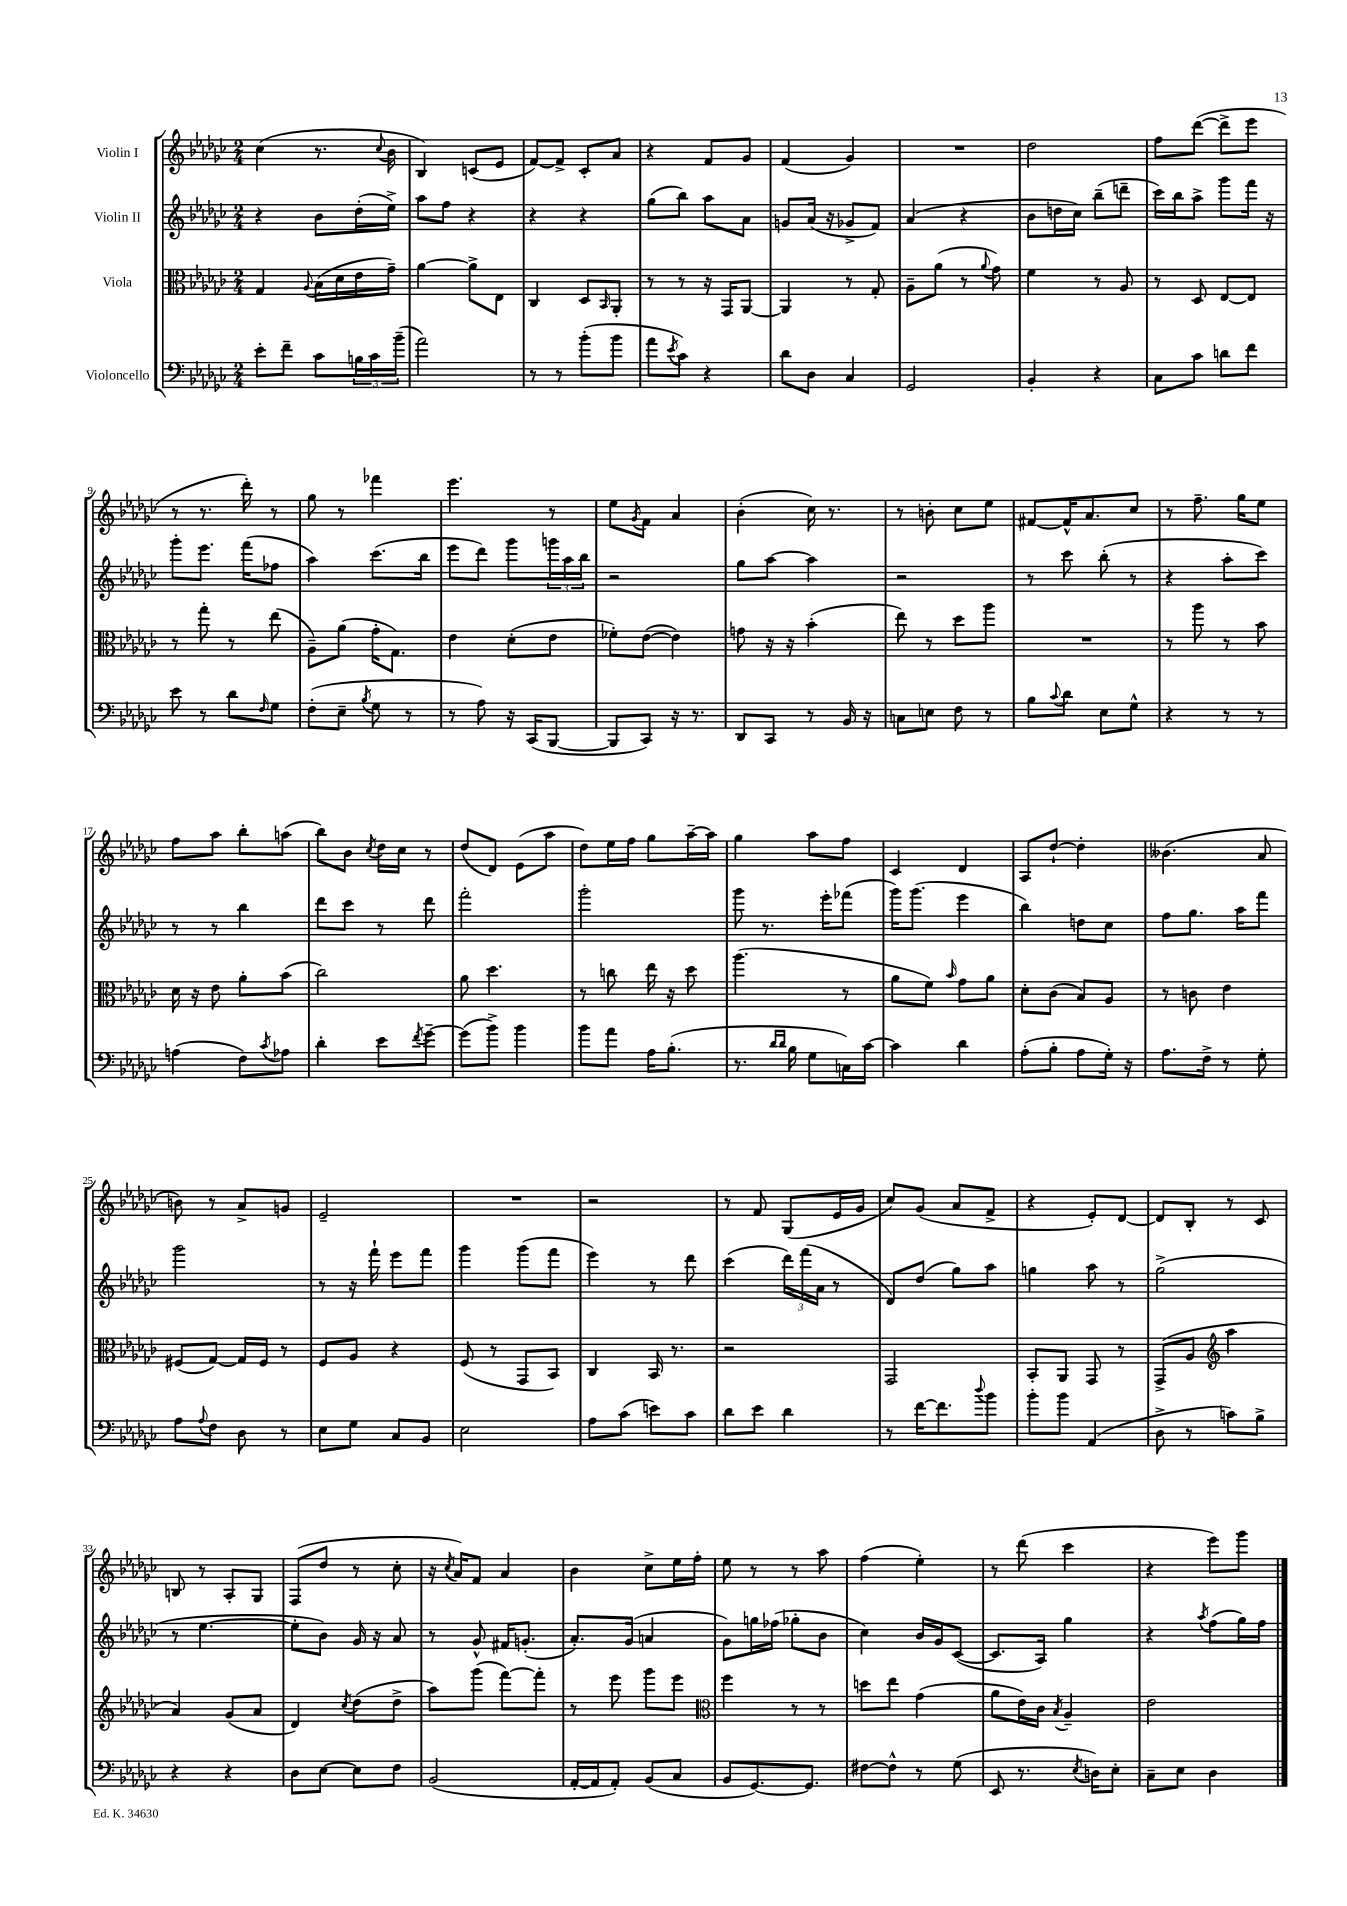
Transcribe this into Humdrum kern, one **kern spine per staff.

**kern	**kern	**kern	**kern
*staff4	*staff3	*staff2	*staff1
*clefF4	*clefC3	*clefG2	*clefG2
*k[b-e-a-d-g-c-]	*k[b-e-a-d-g-c-]	*k[b-e-a-d-g-c-]	*k[b-e-a-d-g-c-]
*M2/4	*M2/4	*M2/4	*M2/4
8e-'	4G-	4r	(4cc-
8f~	.	.	.
.	8qqA-	.	.
8c-	(16B-	8b-	8.r
.	16d-	.	.
24B	16e-	(16dd-'	.
24c-	.	.	.
.	.	.	8qqcc-
.	16g-~)	16ee-^)	16b-
(24b-~	.	.	.
=	=	=	=
2a-)	[4a-	8aa-	4B-)
.	.	8ff	.
.	8a-^]	4r	(8c
.	8E-	.	8e-
=	=	=	=
8r	4C-	4r	[8f)
8r	.	.	8f^]
(8b-'	8D-	4r	8c-'
.	16qqBB-	.	.
8b-	8AA-'	.	8a-
=	=	=	=
8a-	8r	(8gg-	4r
8qe-	.	.	.
8c-)	8r	8bb-)	.
4r	16r	8aa-	8f
.	16GG-	.	.
.	[8AA-	8a-	8g-
=	=	=	=
8d-	4AA-]	8g	(4f
8D-	.	(16a-	.
.	.	16r	.
4C-	8r	8g-^	4g-)
.	8G-'	8f)	.
=	=	=	=
2GG-	8A-~	(4a-	2r
.	(8a-	.	.
.	8r	4r	.
.	8qqa-	.	.
.	8g-)	.	.
=	=	=	=
4BB-'	4f	8b-	2dd-
.	.	16dd	.
.	.	16cc-)	.
4r	8r	(8bb-~	.
.	8A-	8ddd~	.
=	=	=	=
8C-	8r	16ccc-)	8ff
.	.	16bb-	.
8c-	8D-	8aa-^	([8ddd-
8d	[8E-	8ggg-	8ddd-^]
8f	8E-]	16fff	8eee-
.	.	16r	.
=	=	=	=
8e-	8r	8ggg-'	8r
8r	8gg-'	8.eee-	8.r
8d-	8r	.	.
.	.	(16fff	16ddd-')
16qqF	.	.	.
8G-	(8ee-	8ff-	8r
=	=	=	=
(8F'	8A-~)	4aa-)	8gg-
8E-~	(8a-	.	8r
8qB-	.	.	.
8G-	16g-'	(8.ccc-	4fff-
.	8.G-)	.	.
8r	.	.	.
.	.	16bb-	.
=	=	=	=
8r	4e-	8eee-	4.eee-
8A-)	.	8ddd-)	.
16r	(8d-'	8ggg-	.
(16CC-	.	.	.
[8BBB-	8e-	24ggg	8r
.	.	24aa-	.
.	.	24bb-	.
=	=	=	=
8BBB-]	8f-')	2r	8ee-
.	.	.	8qg-
8CC-)	([8e-	.	8f
16r	4e-])	.	4a-
8.r	.	.	.
=	=	=	=
8DD-	8g	8gg-	(4b-'
8CC-	16r	[8aa-	.
.	16r	.	.
8r	(4b-'	4aa-]	16cc-)
.	.	.	8.r
16BB-	.	.	.
16r	.	.	.
=	=	=	=
8C	8ee-)	2r	8r
8E	8r	.	8b'
8F	8dd-	.	8cc-
8r	8aa-	.	8ee-
=	=	=	=
8B-	2r	8r	[8f#
8qqc-	.	.	.
8d-	.	8ccc-	16f#^^]
.	.	.	8.a-
8E-	.	(8bb-'	.
8G-^^	.	8r	8cc-
=	=	=	=
4r	8r	4r	8r
.	8aa-	.	8.ff~
8r	8r	8aa-'	.
.	.	.	16gg-
8r	8b-	8ccc-)	8ee-
=	=	=	=
(4A	16d-	8r	8ff
.	16r	.	.
.	8e-	8r	8aa-
8F)	8a-'	4bb-	8bb-'
8qc-	.	.	.
8A-	(8b-	.	(8aa
=	=	=	=
4d-'	2cc-)	8ddd-	8bb-)
.	.	8ccc-	8b-
.	.	.	8qcc-
8e-	.	8r	16dd-
.	.	.	16cc-
8qf	.	.	.
[8g-~	.	8ddd-	8r
=	=	=	=
(8g-]	8a-	2fff'	(8dd-
8b-^)	4.dd-	.	8d-)
4b-	.	.	(8e-
.	.	.	8aa-
=	=	=	=
8b-	8r	2ggg-'	8dd-)
8a-	8cc	.	16ee-
.	.	.	16ff
16A-	16ee-	.	8gg-
(8.B-'	16r	.	.
.	8dd-	.	[16aa-~
.	.	.	16aa-]
=	=	=	=
8.r	(4.aa-	8ggg-	4gg-
.	.	8.r	.
16qqd-	.	.	.
16qqd-	.	.	.
16B-	.	.	.
8G-	.	.	8aa-
.	.	16eee-'	.
16C)	8r	(8fff-	8ff
[16c-	.	.	.
=	=	=	=
4c-]	8a-	16ggg-)	4c-
.	.	(8.ggg-	.
.	8f)	.	.
.	16qqb-	.	.
4d-	8g-	4eee-	4d-
.	8a-	.	.
=	=	=	=
(8A-'	8d-'	4bb-)	8A-
8B-'	(8c-	.	[8dd-`
8A-	8B-)	8dd	4dd-']
16G-')	8A-	8cc-	.
16r	.	.	.
=	=	=	=
8.A-	8r	8ff	(4.b--
.	8c	8.gg-	.
16F^	.	.	.
8r	4e-	.	.
.	.	16aa-	.
8G-'	.	8fff	8a-
=	=	=	=
8A-	(8F#	2ggg-	8b)
8qqA-	.	.	.
8F	[8G-)	.	8r
8D-	16G-]	.	8a-^
.	16F#	.	.
8r	8r	.	8g
=	=	=	=
8E-	8F	8r	2e-~
8G-	8A-	16r	.
.	.	16fff`	.
8C-	4r	8eee-	.
8BB-	.	8fff	.
=	=	=	=
2E-	(8F	4ggg-	2r
.	8r	.	.
.	8GG-	(8ggg-	.
.	8BB-)	8fff	.
=	=	=	=
8A-	4C-	4eee-)	2r
(8c-	.	.	.
8e)	16BB-	8r	.
.	8.r	.	.
8c-	.	8ddd-	.
=	=	=	=
8d-	2r	(4ccc-	8r
8e-	.	.	8f
4d-	.	24ddd-)	(8G-
.	.	(24fff	.
.	.	24a-	.
.	.	8r	16e-
.	.	.	16g-
=	=	=	=
8r	2GG-	8d-)	8cc-)
[16f	.	(8dd-	(8g-
8.f]	.	.	.
.	.	8gg-)	8a-
8qqdd-	.	.	.
8b-	.	8aa-	8f^
=	=	=	=
8b-'	8BB-'	4gg	4r
8b-	8AA-	.	.
(4AA-	8GG-	8aa-	8e-')
.	8r	8r	[8d-
=	=	=	=
8D-^	(8GG-^	(2gg-^	8d-]
8r	8A-	.	8B-'
*	*clefG2	*	*
8c)	4aa-	.	8r
8B-^	.	.	8c-
=	=	=	=
4r	4a-)	8r	8B
.	.	[4.ee-	8r
4r	(8g-	.	8A-'
.	8a-	.	8G-
=	=	=	=
8D-	4d-)	8ee-']	(8F
[8E-	.	8b-)	8dd-
.	8qcc-	.	.
8E-]	(8dd-	16g-	8r
.	.	16r	.
8F	8dd-^	8a-	8cc-'
=	=	=	=
(2BB-	8aa-)	8r	16r
.	.	.	8qcc-
.	.	.	16a-)
.	(8ggg-	8g-^^	8f
.	[8fff)	16f#	4a-
.	.	(8.g'	.
.	8fff']	.	.
=	=	=	=
[16AA-'	8r	8.a-')	4b-
16AA-]	.	.	.
8AA-')	8eee-	.	.
.	.	(16g-	.
(8BB-	8ggg-	4a	8cc-^
8C-	8eee-	.	16ee-
.	.	.	16ff'
=	=	=	=
*	*clefC3	*	*
8BB-	4ff	8g-)	8ee-
[8.GG-)	.	16gg	8r
.	.	(16ff-	.
.	8r	8gg-'	8r
8.GG-]	.	.	.
.	8r	8b-	8aa-
=	=	=	=
[8F#	8dd	4cc-)	(4ff
8F#^^]	8ee-	.	.
8r	(4g-	16b-	4ee-')
.	.	16g-	.
(8G-	.	([8c-	.
=	=	=	=
8EE-	8a-	8.c-]	8r
8.r	16e-)	.	(8ddd-
.	16c-	16A-)	.
.	8qB-	.	.
.	4A-~	4gg-	4ccc-
8qE-	.	.	.
16D)	.	.	.
8E-'	.	.	.
=	=	=	=
8C-~	2e-	4r	4r
8E-	.	.	.
.	.	8qaa-	.
4D-	.	(8ff	8eee-)
.	.	16gg-)	8ggg-
.	.	16ff	.
==	==	==	==
*-	*-	*-	*-
